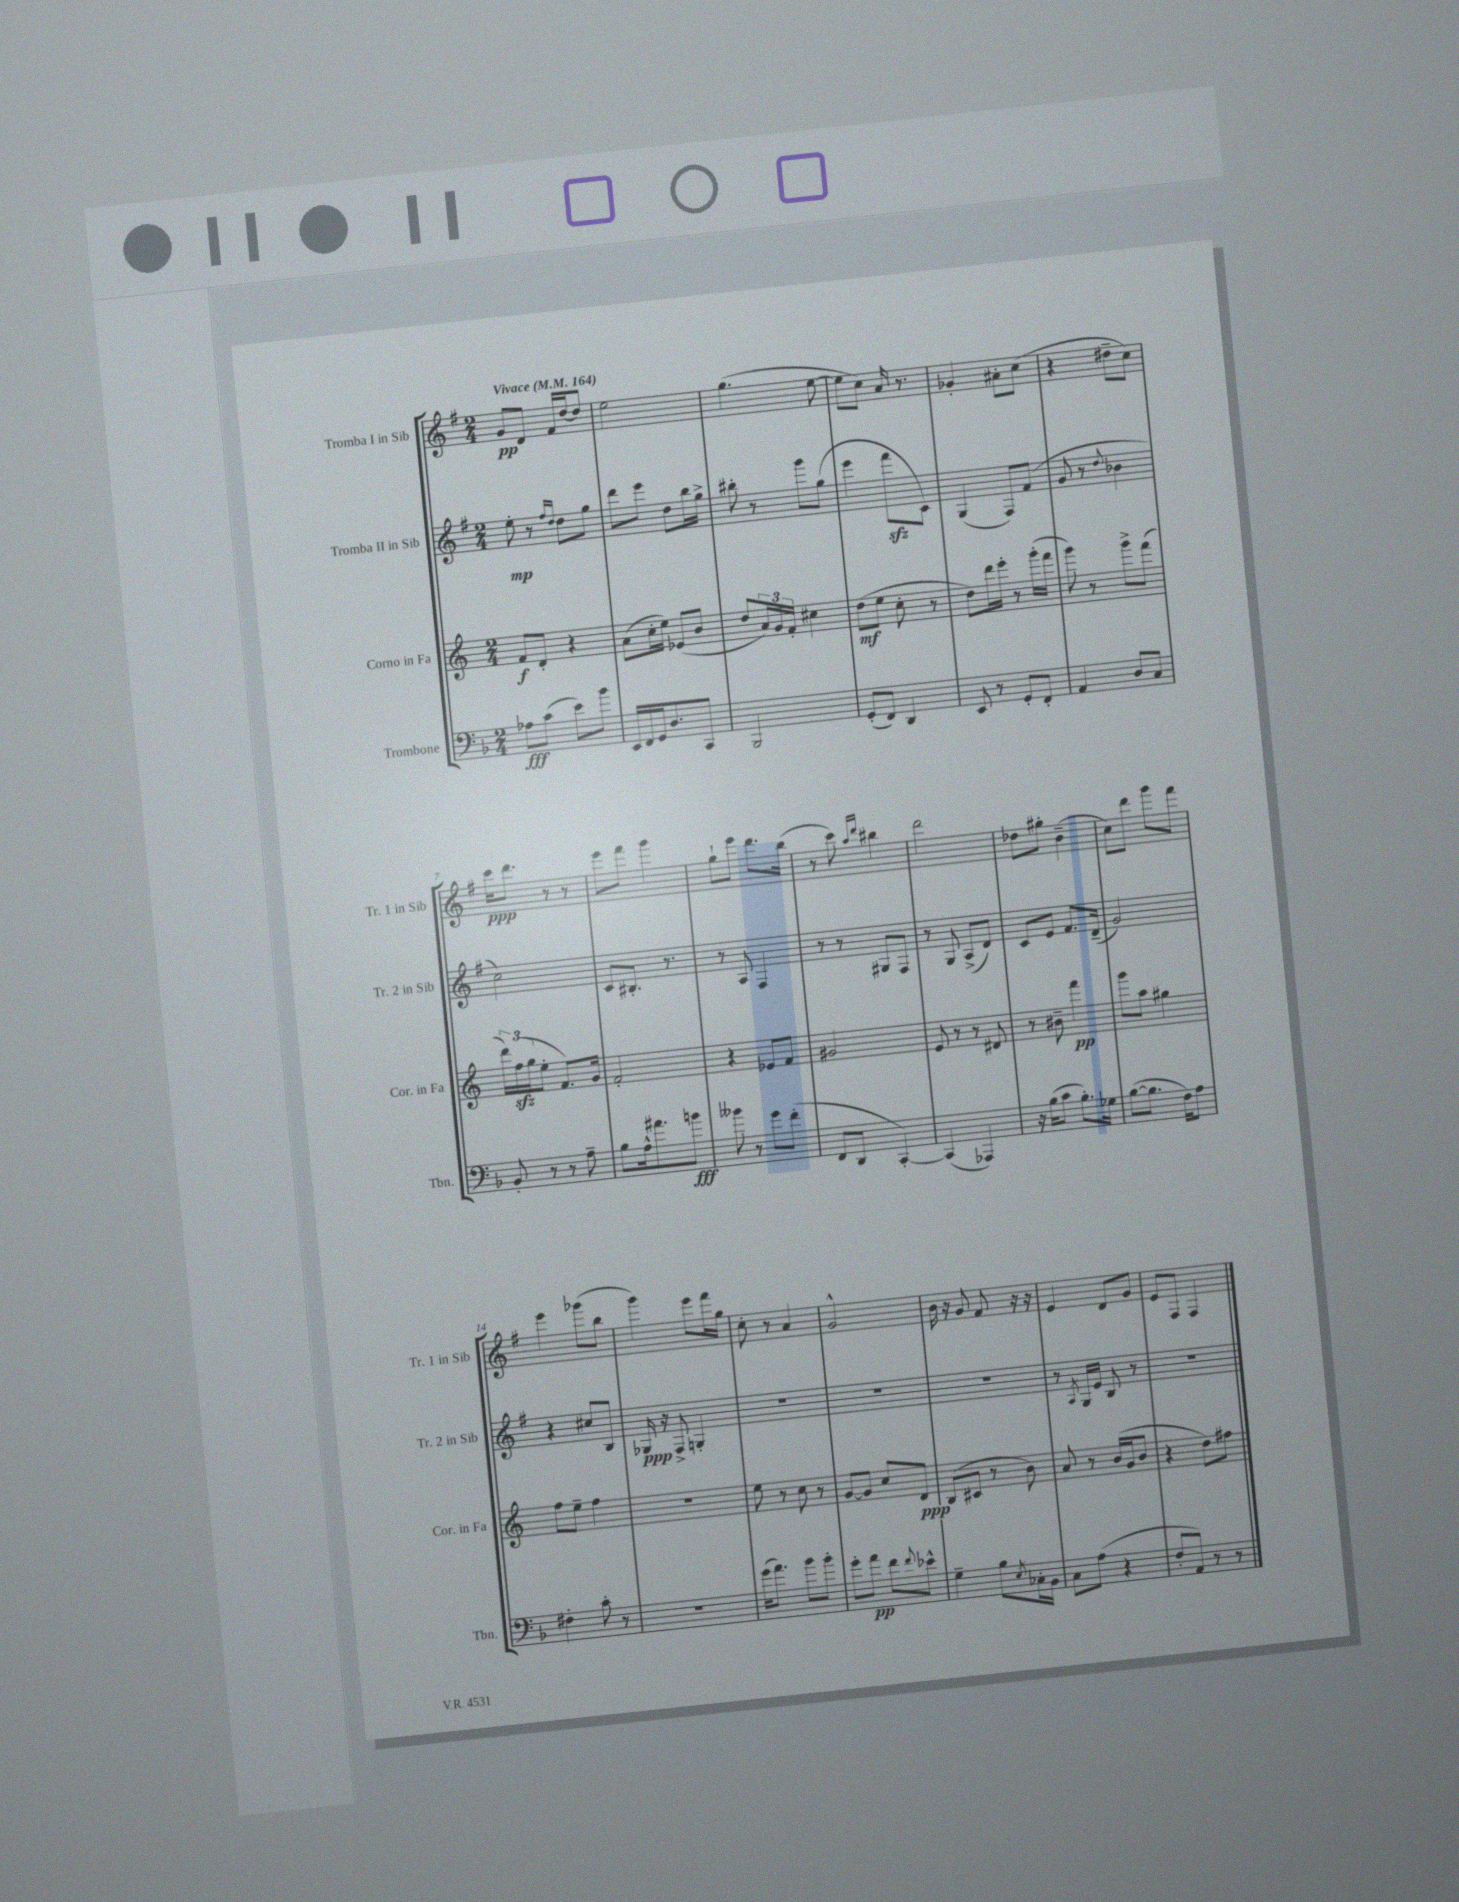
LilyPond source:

<<
\new StaffGroup <<
\new Staff = "s0" \with { instrumentName = "Tromba I in Sib" shortInstrumentName = "Tr. 1 in Sib" } {
    \clef treble \key g \major \numericTimeSignature \time 2/4 \tempo "Vivace" 4 = 164
    g'8\pp d'8 fis'16 d''16~ d''8 |
    e''2 |
    g''4.( e''8~ |
    e''8 c''8) a'16 r8. |
    ges'4-. ais'8-. c''8( |
    r4 dis''8-- c''8) |
    c'''16\ppp d'''8. r8 r8 |
    e'''8 fis'''8 g'''4 |
    g''8-! e'''8 d'''8. b''16( |
    r8 c'''8) \grace { a''16 d'''16 } bis''4 |
    d'''2 |
    des''8 gis''8-. b'4--( |
    c''8) d'''8 g'''8 fis'''8 |
    e'''4 ges'''8( b''8 |
    g'''4) e'''8 fis'''16 g''16 |
    c''8-. r8 a'4 |
    g'2-^ |
    b'16 r16 g'8 fis'8 r16 r16 |
    e'4 d'8 g'8 |
    e'8 fis8 fis4 \bar "|." |
}
\new Staff = "s1" \with { instrumentName = "Tromba II in Sib" shortInstrumentName = "Tr. 2 in Sib" } {
    \clef treble \key g \major \numericTimeSignature \time 2/4
    e''8-.\mp r8 \grace { fis''16 d''16 } d''8 g''8 |
    d'''8 e'''8 d''8 b''16 g''16-> |
    bis''8-. r8 g'''8 g''8( |
    e'''4 fis'''8\sfz c'8) |
    g4( fis8) fis'8( |
    g'8 r8 \appoggiatura { d''8 } bes'4 |
    c''2) |
    c'8 bis8.-. r8. |
    r8 a8 fis4 |
    r8 r8 gis8 fis8 |
    r8 g8 a8->( d'8) |
    c'8 e'8 fis'8. d'16--( |
    g'2) |
    r4 cis''8 b8 |
    ges16\ppp r16 fis8-> g4-. |
    R2 |
    R2 |
    R2 |
    r8 \acciaccatura { a8 } g16 e'16 b8 r8 |
    R2 \bar "|." |
}
\new Staff = "s2" \with { instrumentName = "Corno in Fa" shortInstrumentName = "Cor. in Fa" } {
    \clef treble \key c \major \numericTimeSignature \time 2/4
    f'8\f d'8-. r4 |
    a'8( c''16-. e''16) ees'8( b'8 |
    d''8 \tuplet 3/2 { a'16) g'16 f'16-. } cis''4 |
    d''8\mf( e''8 c''8-. r8 |
    d''8) d'''16 e'''16-. r8 g'''16-.( f'''16 |
    g'''8) r8 g'''8-> f'''8( |
    \tuplet 3/2 { d'''16) f''16\sfz( g''16 } e''8-. f'8.) g'16 |
    f'2-. |
    r4 ees'8 f'8 |
    gis'2 |
    e'8 r8 r8 dis'8 |
    r8 bis'8-- f'''4\pp |
    g'''8 a''8 gis''4 |
    f''8 e''8-- f''4 |
    r2 |
    e''8 r8 c''8 r8 |
    g'8~ g'8 c''8 d'8\ppp |
    b8( cis'8 r8 b'8) |
    a'8 r8 b'16( g'16 b'8 |
    r4 d''8) fis''8 \bar "|." |
}
\new Staff = "s3" \with { instrumentName = "Trombone" shortInstrumentName = "Tbn." } {
    \clef bass \key f \major \numericTimeSignature \time 2/4
    aes8\fff c'8( e'8) bes'8 |
    e,16 f,16 g,16 d8. c,8 |
    bes,,2 |
    g,8-.( f,8) d,4 |
    e,8 r8 g,8-. f,8-. |
    a,4 d8 c8 |
    bes,8-. r8 r8 a8-- |
    bes8 a16-^ ais'8. b'8\fff |
    beses'8 r8 g'8 f'8-.( |
    f,8 d,8 c,4~-.) |
    c,4( aes,,4) |
    r16 bes16( c'8 bes8.-.) ges16 |
    bes8~( bes8. f16) a8 |
    fis4-. c'8-. r8 |
    R2 |
    g'16( a'8.) bes'8 bes'8-. |
    g'8-. a'8\pp f'8 \appoggiatura { f'8 } ees'8-^ |
    g4-- bes8 \acciaccatura { e8 } ces16-. bes,16 |
    c8 a8( r4 |
    f8-. a,8) r8 r8 \bar "|." |
}
>>
>>
